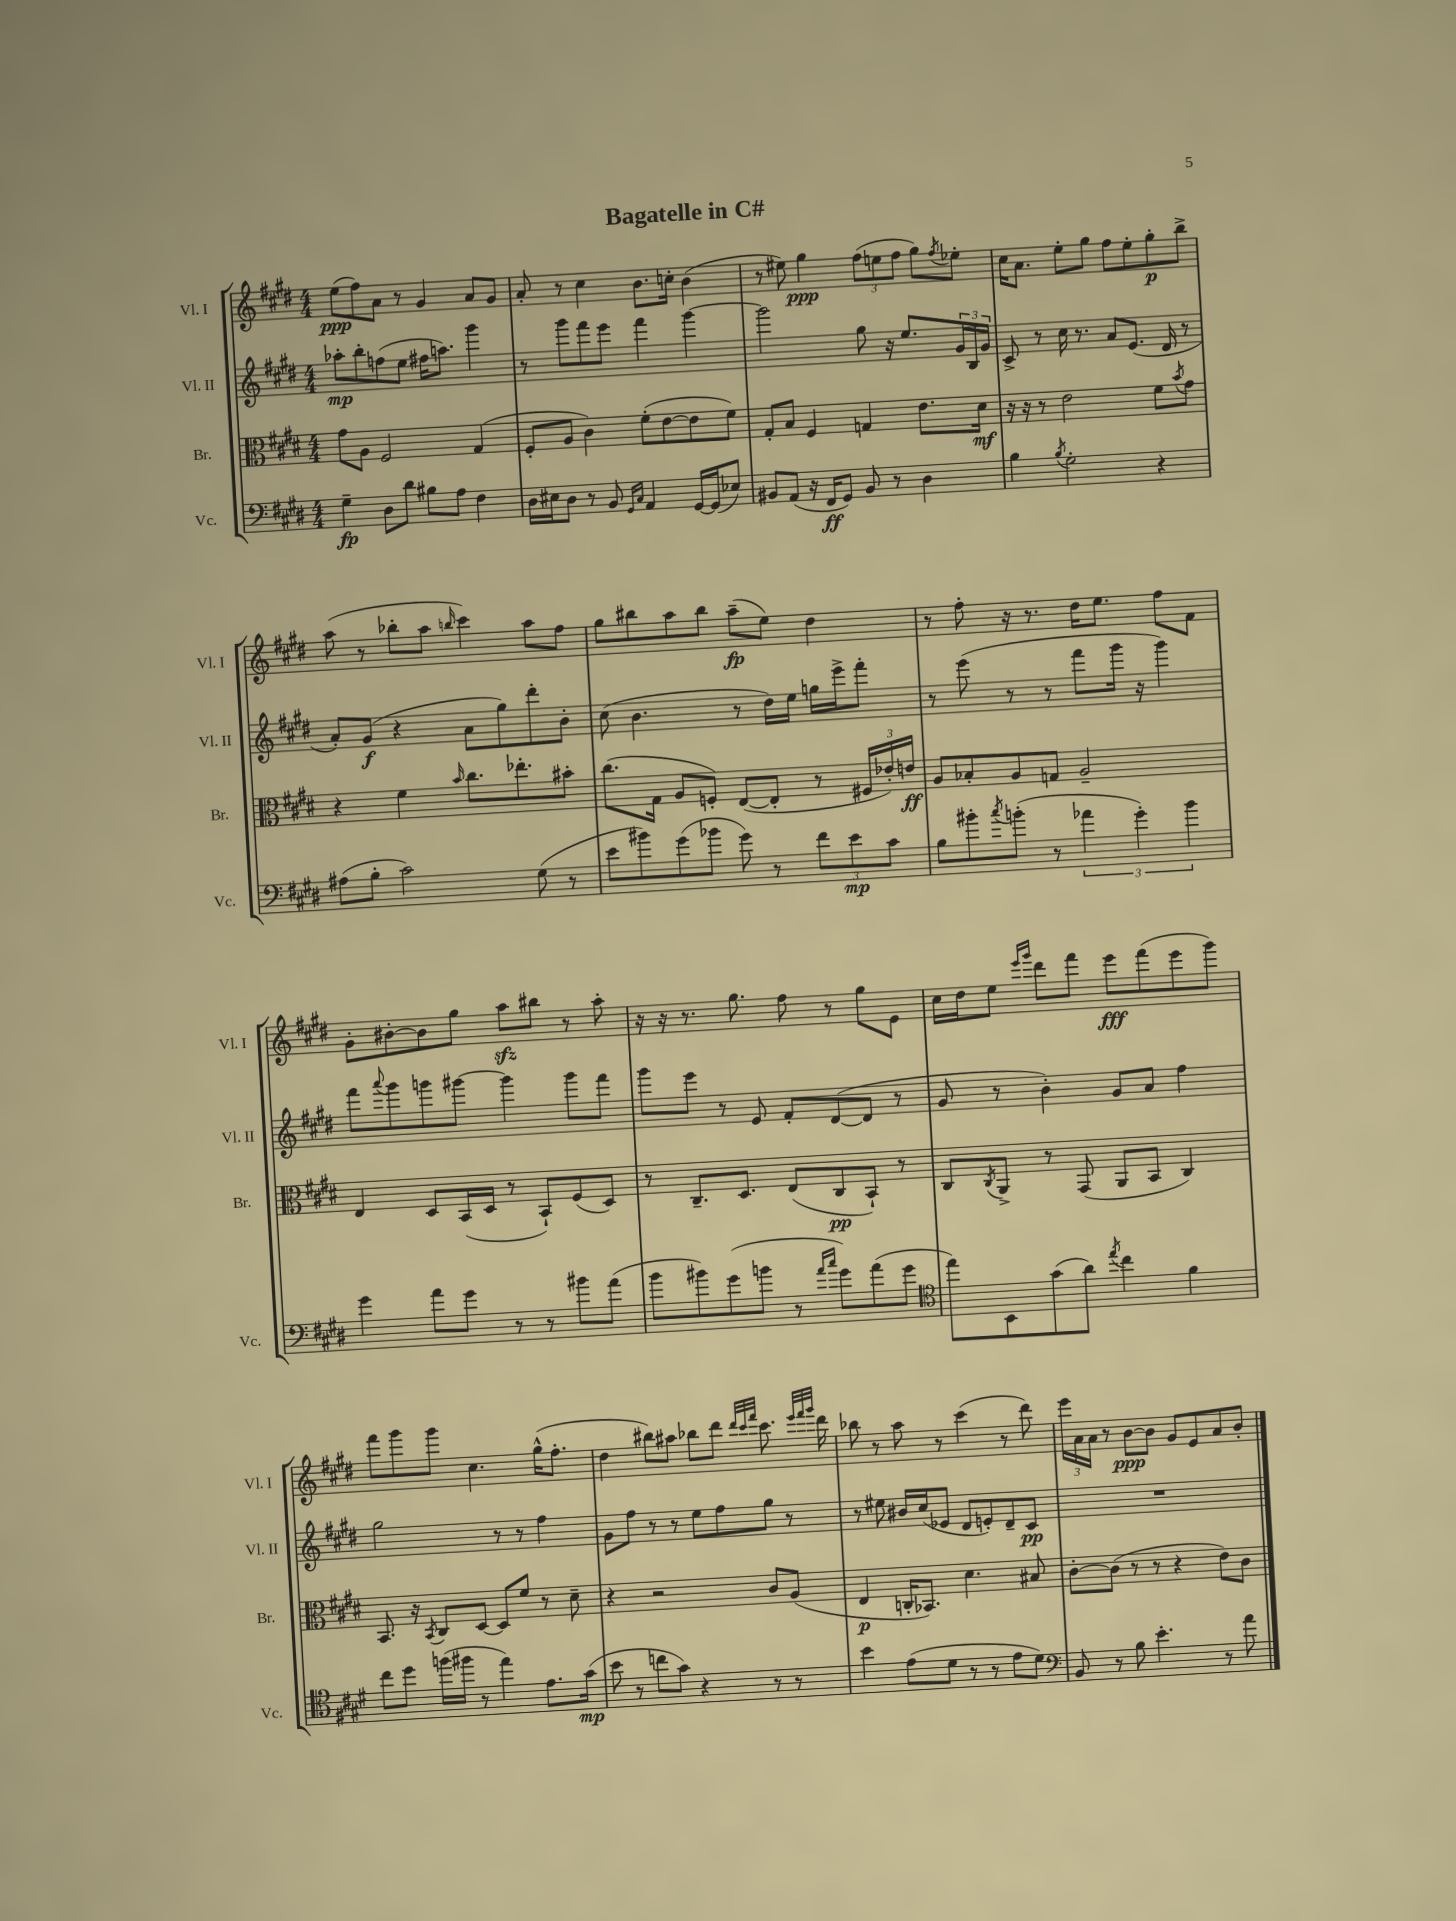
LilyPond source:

\header { title = "Bagatelle in C#" }
<<
\new StaffGroup <<
\new Staff = "s0" \with { instrumentName = "Vl. I" shortInstrumentName = "Vl. I" } {
    \clef treble \key e \major \numericTimeSignature \time 4/4
    e''8\ppp( fis''8) a'8 r8 gis'4 a'8 gis'8 |
    a'8-. r8 cis''4 b'8. c''16-. b'4( |
    r8 eis''8) gis''4\ppp \tuplet 3/2 { fis''8( e''8 fis''8 } gis''8) \acciaccatura { fis''8 } ees''8-. |
    cis''16 a'8. e''8-. gis''8 fis''8 e''8-. gis''8-.\p b''8-> |
    a''8( r8 bes''8-. a''8 \grace { b''16 } cis'''4) a''8 fis''8 |
    gis''8 bis''8 a''8 bis''8 a''8--\fp( e''8) dis''4 |
    r8 fis''8-. r16 r8. dis''16 e''8. fis''8 fis'8 |
    gis'8-. bis'8~-. bis'8 gis''8 a''8\sfz bis''8 r8 a''8-. |
    r16 r16 r8. gis''8. fis''8 r8 gis''8 e'8 |
    cis''16 dis''16 e''8 \grace { e'''16 gis'''16 } dis'''8 fis'''8 e'''8\fff fis'''8( e'''8 gis'''8) |
    fis'''8 gis'''8 gis'''8 cis''4. gis''16-^( fis''8.-. |
    dis''4 bis''8) ais''8 bes''8 dis'''8 \grace { dis'''32 cis'''32 fis'''32 } cis'''8. \grace { e'''32 fis'''32 gis'''32 } dis'''16 |
    bes''8 r8 a''8 r8 cis'''4( r8 dis'''8) |
    \tuplet 3/2 { e'''16 a'16 a'16 } r8 b'8~\ppp b'8 gis'8 e'8 a'8 b'8-. \bar "|." |
}
\new Staff = "s1" \with { instrumentName = "Vl. II" shortInstrumentName = "Vl. II" } {
    \clef treble \key e \major \numericTimeSignature \time 4/4
    aes''8-.\mp b''8-. f''8( e''8 fis''16 a''8.) gis'''4 |
    r8 gis'''8 fis'''8 e'''8 fis'''4 gis'''4~ |
    gis'''2 gis''8 r16 e''8. \tuplet 3/2 { gis'16 b16 gis'16 } |
    cis'8-> r8 cis''16 r8. a'8 e'8.( dis'16 r8 |
    a'8-.) gis'8\f( r4 a'8 gis''8) dis'''8-. b'8-. |
    cis''8( b'4. r8 dis''16) e''16 g''16 e'''16-> fis'''8-. |
    r8 e'''8( r8 r8 fis'''8 gis'''16 r16 gis'''4) |
    fis'''8 \appoggiatura { a'''8 } gis'''8 g'''8 gis'''8~ gis'''4 gis'''8 fis'''8 |
    gis'''8 e'''8 r8 e'8 fis'8-. dis'8~( dis'8 r8 |
    gis'8 r8 b'4-.) gis'8 a'8 fis''4 |
    gis''2 r8 r8 fis''4 |
    gis'8 fis''8 r8 r8 e''8 fis''8 gis''8 r8 |
    r8 eis''8 bis'16 cis''16( ees'8 dis'8 e'8-.) dis'8-- cis'8\pp |
    R1 \bar "|." |
}
\new Staff = "s2" \with { instrumentName = "Br." shortInstrumentName = "Br." } {
    \clef alto \key e \major \numericTimeSignature \time 4/4
    gis'8 a8 fis2 gis4( |
    fis8-. a8 cis'4) fis'8-.( e'8~ e'8 fis'8) |
    gis8-. b8 fis4 g4 e'8. dis'16\mf |
    r16 r16 r8 e'2 fis'8 \acciaccatura { b'8 } gis'8 |
    r4 fis'4 \grace { b'16 } cis''8. ees''8.-. bis'8-. |
    cis''8.( gis16 a8 f8-.) e8~( e8-. r8 \tuplet 3/2 { fis16 ees'16-.) e'16\ff } |
    a8 bes8-. a8 g8 a2-- |
    e4 dis8 b,16( dis16 r8 b,8-!) fis8( dis8) |
    r8 cis8.-- dis8. e8( cis8\pp b,8-!) r8 |
    cis8 \acciaccatura { cis8 } a,8-> r8 gis,8( a,8 b,8 cis4) |
    b,8. r16 \acciaccatura { b,8 } cis8 dis8~ dis8 fis'8 r8 dis'8-- |
    r4 r2 cis'8 a8( |
    e4\p c16-. bes,8.) dis'4. bis8 |
    cis'8~-. cis'8( r8 r8 r4 e'8) cis'8 \bar "|." |
}
\new Staff = "s3" \with { instrumentName = "Vc." shortInstrumentName = "Vc." } {
    \clef bass \key e \major \numericTimeSignature \time 4/4
    gis4--\fp dis8 dis'8 bis8 a8 fis4 |
    dis16 eis16 dis8 r8 b,8 \grace { gis,16 cis16 } a,4 gis,16~ gis,16( ees8) |
    bis,8 a,8( r16 fis,16\ff gis,8) bis,8 r8 dis4 |
    b4 \acciaccatura { b8 } gis2-. r4 |
    ais8( b8-. cis'2) gis8( r8 |
    e'8 bis'8) gis'8( bes'8 gis'8) r8 \tuplet 3/2 { fis'8 e'8\mp cis'8 } |
    b8 bis'8-. \acciaccatura { cis''8 } b'8-.( r8 \tuplet 3/2 { aes'4 gis'4-.) b'4 } |
    gis'4 a'8 gis'8 r8 r8 bis'8 a'8( |
    b'8 bis'8) gis'8( b'8 r8 \grace { a'16 cis''16 } gis'8) a'8( gis'8 |
    \clef tenor e''8) b,8 gis'8( a'8) \acciaccatura { e''8 } cis''4 fis'4 |
    cis''8 dis''8 f''16( fis''16 r8 e''4) e'8. gis'16\mp( |
    b'8 r8 c''8 gis'8) r4 r8 r8 |
    b'4 e'8( dis'8 r8 r8 e'8 dis'8) |
    \clef bass b,8 r8 b8 e'4.-. r8 a'8 \bar "|." |
}
>>
>>
\layout { \context { \Score \remove "Bar_number_engraver" } }
